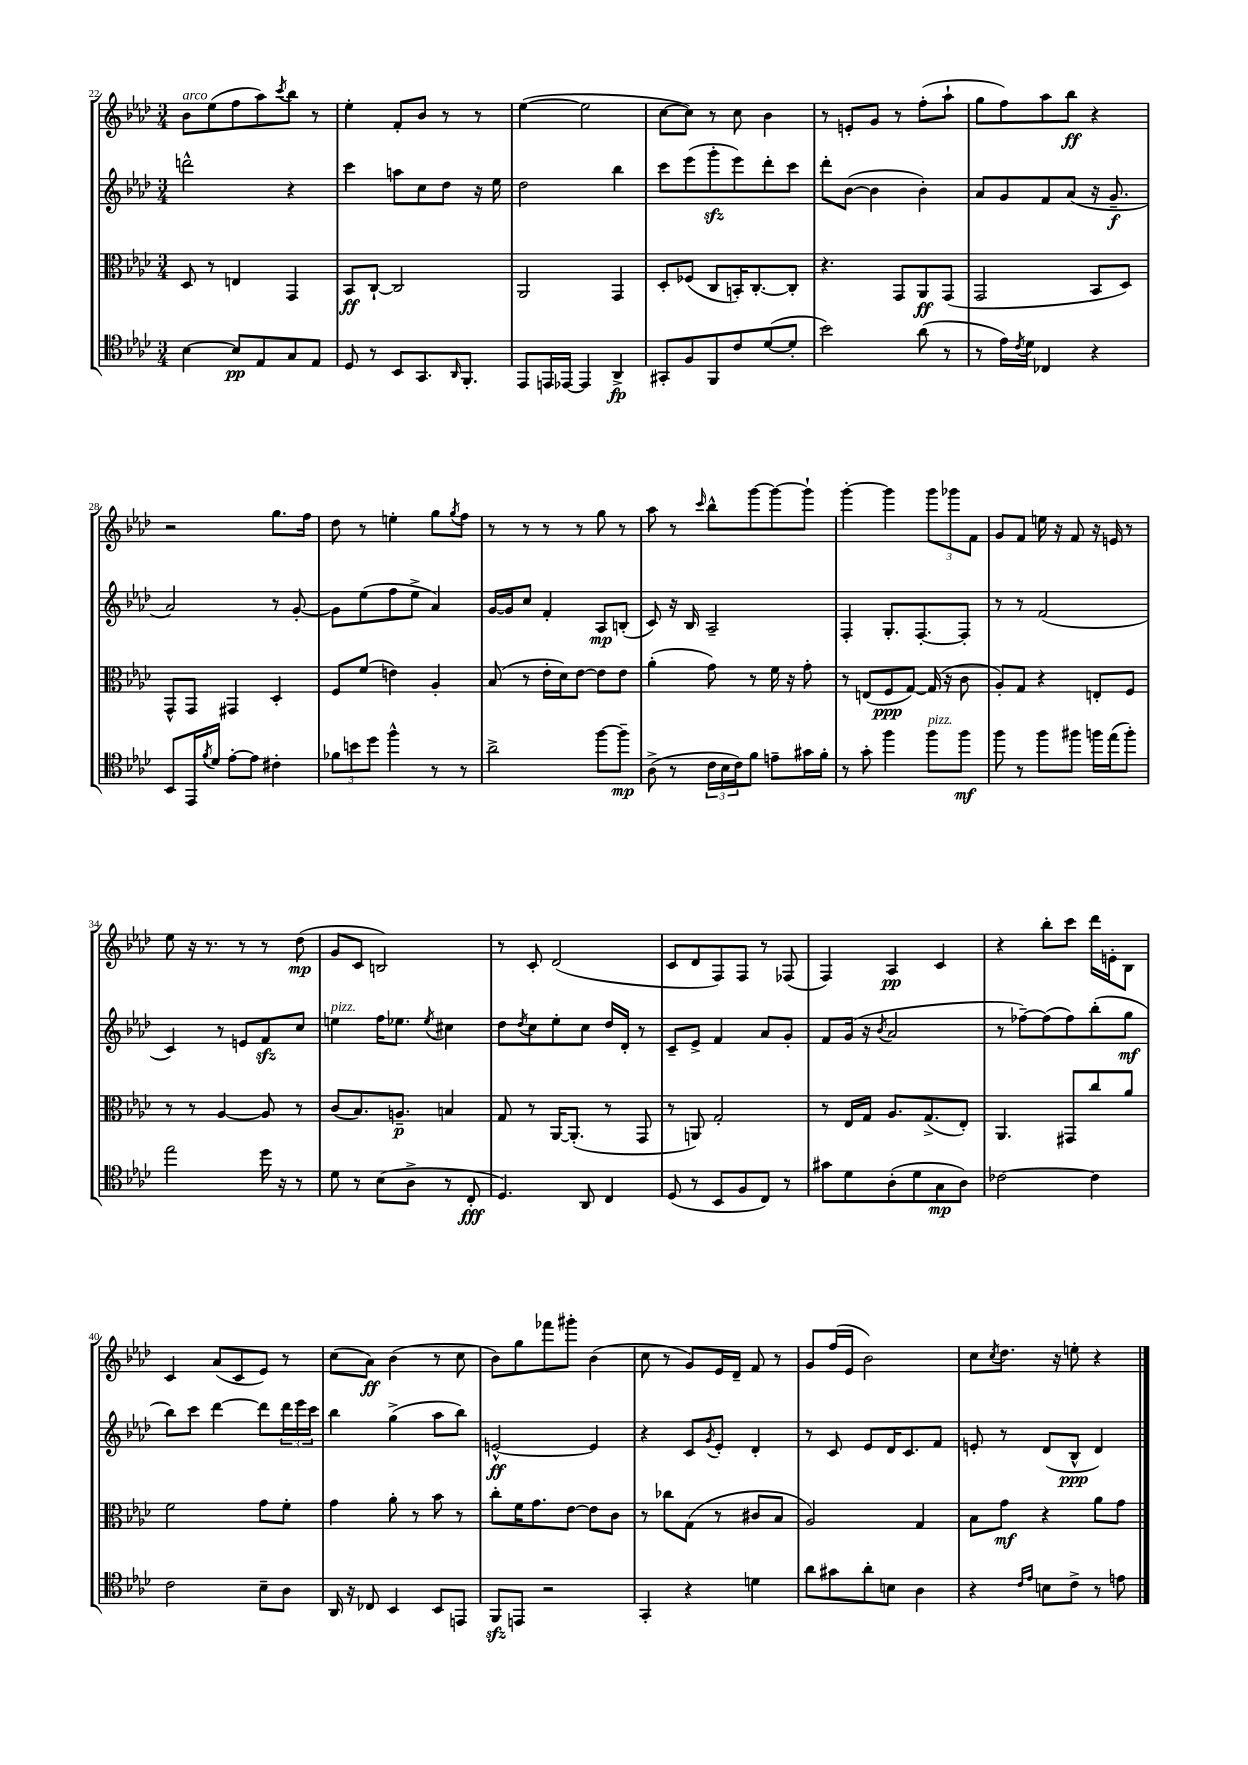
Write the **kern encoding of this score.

**kern	**kern	**kern	**kern
*staff4	*staff3	*staff2	*staff1
*clefC4	*clefC3	*clefG2	*clefG2
*k[b-e-a-d-]	*k[b-e-a-d-]	*k[b-e-a-d-]	*k[b-e-a-d-]
*M3/4	*M3/4	*M3/4	*M3/4
[4B-	8D-	2ddd^^	8b-
.	8r	.	(8ee-
8B-]	4E	.	8ff
8E-	.	.	8aa-)
.	.	.	8qccc
8G	4GG	4r	8bb-
8E-	.	.	8r
=	=	=	=
8D-	8BB-	4ccc	4ee-'
8r	[8C`	.	.
8BB-	2C]	8aa	8f'
8.GG	.	8cc	8b-
.	.	8dd-	8r
16qqAA-	.	.	.
8.FF'	.	.	.
.	.	16r	8r
.	.	16ee-	.
=	=	=	=
8EE-	2AA-	2dd-	([4ee-
16EE	.	.	.
[16EE-	.	.	.
4EE-]	.	.	2ee-]
4AA-^	4GG	4bb-	.
=	=	=	=
8GG#'	8D-'	8ccc	[8cc
8F	(8F-	(8eee-	8cc])
8FF	8C	8ggg'	8r
8c	16BB')	8eee-)	8cc
.	[8.C'	.	.
([8d-	.	8ddd-'	4b-
8d-']	8C']	8ccc	.
=	=	=	=
2b-)	4.r	8ddd-'	8r
.	.	([8b-	8e'
.	.	4b-]	8g
.	8GG	.	8r
(8a-	8AA-	4b-')	(8ff'
8r	(8GG	.	8aa-`
=	=	=	=
8r	2GG	8a-	8gg
16e-)	.	8g	8ff)
8qc	.	.	.
16d-	.	.	.
4C-	.	8f	8aa-
.	.	(8a-	8bb-
4r	8BB-	16r	4r
.	.	8.g~	.
.	8D-)	.	.
=	=	=	=
8BB-	8GG^^	2a-)	2r
16EE-	8GG	.	.
8qf	.	.	.
16d-	.	.	.
[8e-'	4GG#	.	.
8e-]	.	.	.
4c#'	4D-'	8r	8.gg
.	.	[8g'	.
.	.	.	16ff
=	=	=	=
12f-	8F	8g]	8dd-
12b	.	.	.
.	(8f	(8ee-	8r
12dd-	.	.	.
4ff^^	4e)	8ff	4ee'
.	.	8ee-^	.
8r	4A-'	4a-)	8gg
.	.	.	8qgg
8r	.	.	8ff
=	=	=	=
2a-^	(8B-	[16g	8r
.	.	16g]	.
.	8r	8cc	8r
.	16e-'	4f'	8r
.	16d-)	.	.
.	[8e-	.	8r
[8ff	8e-]	8A-	8gg
8ff~]	8e-	(8B'	8r
=	=	=	=
(8A-^	(4a-'	8c)	8aa-
8r	.	16r	8r
.	.	16B-	.
.	.	.	16qqccc
24c	8g)	2A-~	8bb-^^
24B-	.	.	.
24c)	.	.	.
8f	8r	.	[8ggg
8e~	16f	.	8ggg_
.	16r	.	.
16g#	8g'	.	8ggg`]
16f'	.	.	.
=	=	=	=
8r	8r	4F'	[4ggg'
8g'	(8E	.	.
4ff	8F	8.G'	4ggg]
.	[8G)	.	.
.	.	[8.F'	.
8ff	(16G]	.	12ggg
.	16r	.	.
.	.	.	12ggg-
8ff	8c	8F']	.
.	.	.	12f
=	=	=	=
8ff	8A-')	8r	8g
8r	8G	8r	8f
8ff	4r	(2f	16ee
.	.	.	16r
8ff#	.	.	8f
16ff	8E'	.	16r
(16ee-	.	.	16e
8ff')	8F	.	8r
=	=	=	=
2ee-	8r	4c)	8ee-
.	8r	.	16r
.	.	.	8.r
.	[4A-	8r	.
.	.	8e	8r
16dd-	8A-]	8f	8r
16r	.	.	.
8r	8r	8cc	(8dd-
=	=	=	=
8d-	(8c	4ee	8g
8r	8.B-)	.	8c
(8B-	.	16ff	2B)
.	8.A~	8.ee-	.
8A-^	.	.	.
.	.	8qee-	.
8r	4B	4cc#	.
8C'	.	.	.
=	=	=	=
4.D-)	8G	8dd-	8r
.	.	8qdd-	.
.	8r	8cc	8c'
.	[16AA-	8ee-'	(2d-
.	(8.AA-']	.	.
8AA-	.	8cc	.
4C	8r	16dd-	.
.	.	16d-'	.
.	8GG	8r	.
=	=	=	=
(8D-	8r	8c~	8c
8r	8AA)	8e-^	8d-
8BB-	2G'	4f	8F)
8F	.	.	8F
8C)	.	8a-	8r
8r	.	8g'	(8F-
=	=	=	=
8g#	8r	8f	4F)
8d-	16E-	(16g	.
.	16G	16r	.
.	.	8qb-	.
(8A-'	8.A-	2a-	4A-
8d-	.	.	.
.	(8.G^	.	.
8G	.	.	4c
8A-)	8E-')	.	.
=	=	=	=
[2c-	4.AA-	8r	4r
.	.	[8ff-~)	.
.	.	(8ff-]	8bb-'
.	8GG#	8ff-)	8ccc
4c-]	8cc	(8bb-'	16ddd-
.	.	.	16e'
.	8a-	8gg	8B-
=	=	=	=
2c	2f	8bb-)	4c
.	.	8ccc	.
.	.	[4ddd-	(8a-
.	.	.	8c
8B-~	8g	8ddd-]	8e-)
8A-	8f'	24ddd-	8r
.	.	24eee-	.
.	.	24ccc	.
=	=	=	=
16AA-	4g	4bb-	(8cc
16r	.	.	.
8C-	.	.	8a-)
4BB-	8a-'	(4gg^	(4b-
.	8r	.	.
8BB-	8b-	8aa-	8r
8EE	8r	8bb-)	8cc
=	=	=	=
8FF	8cc'	[2e^^	8b-)
8EE	16f	.	8gg
.	8.g	.	.
2r	.	.	8fff-
.	[8e-	.	8ggg#'
.	8e-]	4e]	(4b-
.	8c	.	.
=	=	=	=
4GG'	8r	4r	8cc
.	8cc-	.	8r
4r	(8G	8c	8g)
.	.	8qg	.
.	8r	8e-'	16e-
.	.	.	16d-~
4d	8c#	4d-'	8f
.	8B-	.	8r
=	=	=	=
8a-	2A-)	8r	8g
8g#	.	8c	(16ff
.	.	.	16e-
8a-'	.	8e-	2b-)
8B	.	16d-	.
.	.	8.c	.
4A-	4G	.	.
.	.	8f	.
=	=	=	=
4r	8B-	8e'	8cc
.	.	.	8qcc
.	8g	8r	8.dd-
16qqc	.	.	.
16qqe-	.	.	.
8B	4r	(8d-	.
.	.	.	16r
8c^	.	8B-^^	8ee'
8r	8a-	4d-)	4r
8e	8g	.	.
==	==	==	==
*-	*-	*-	*-
